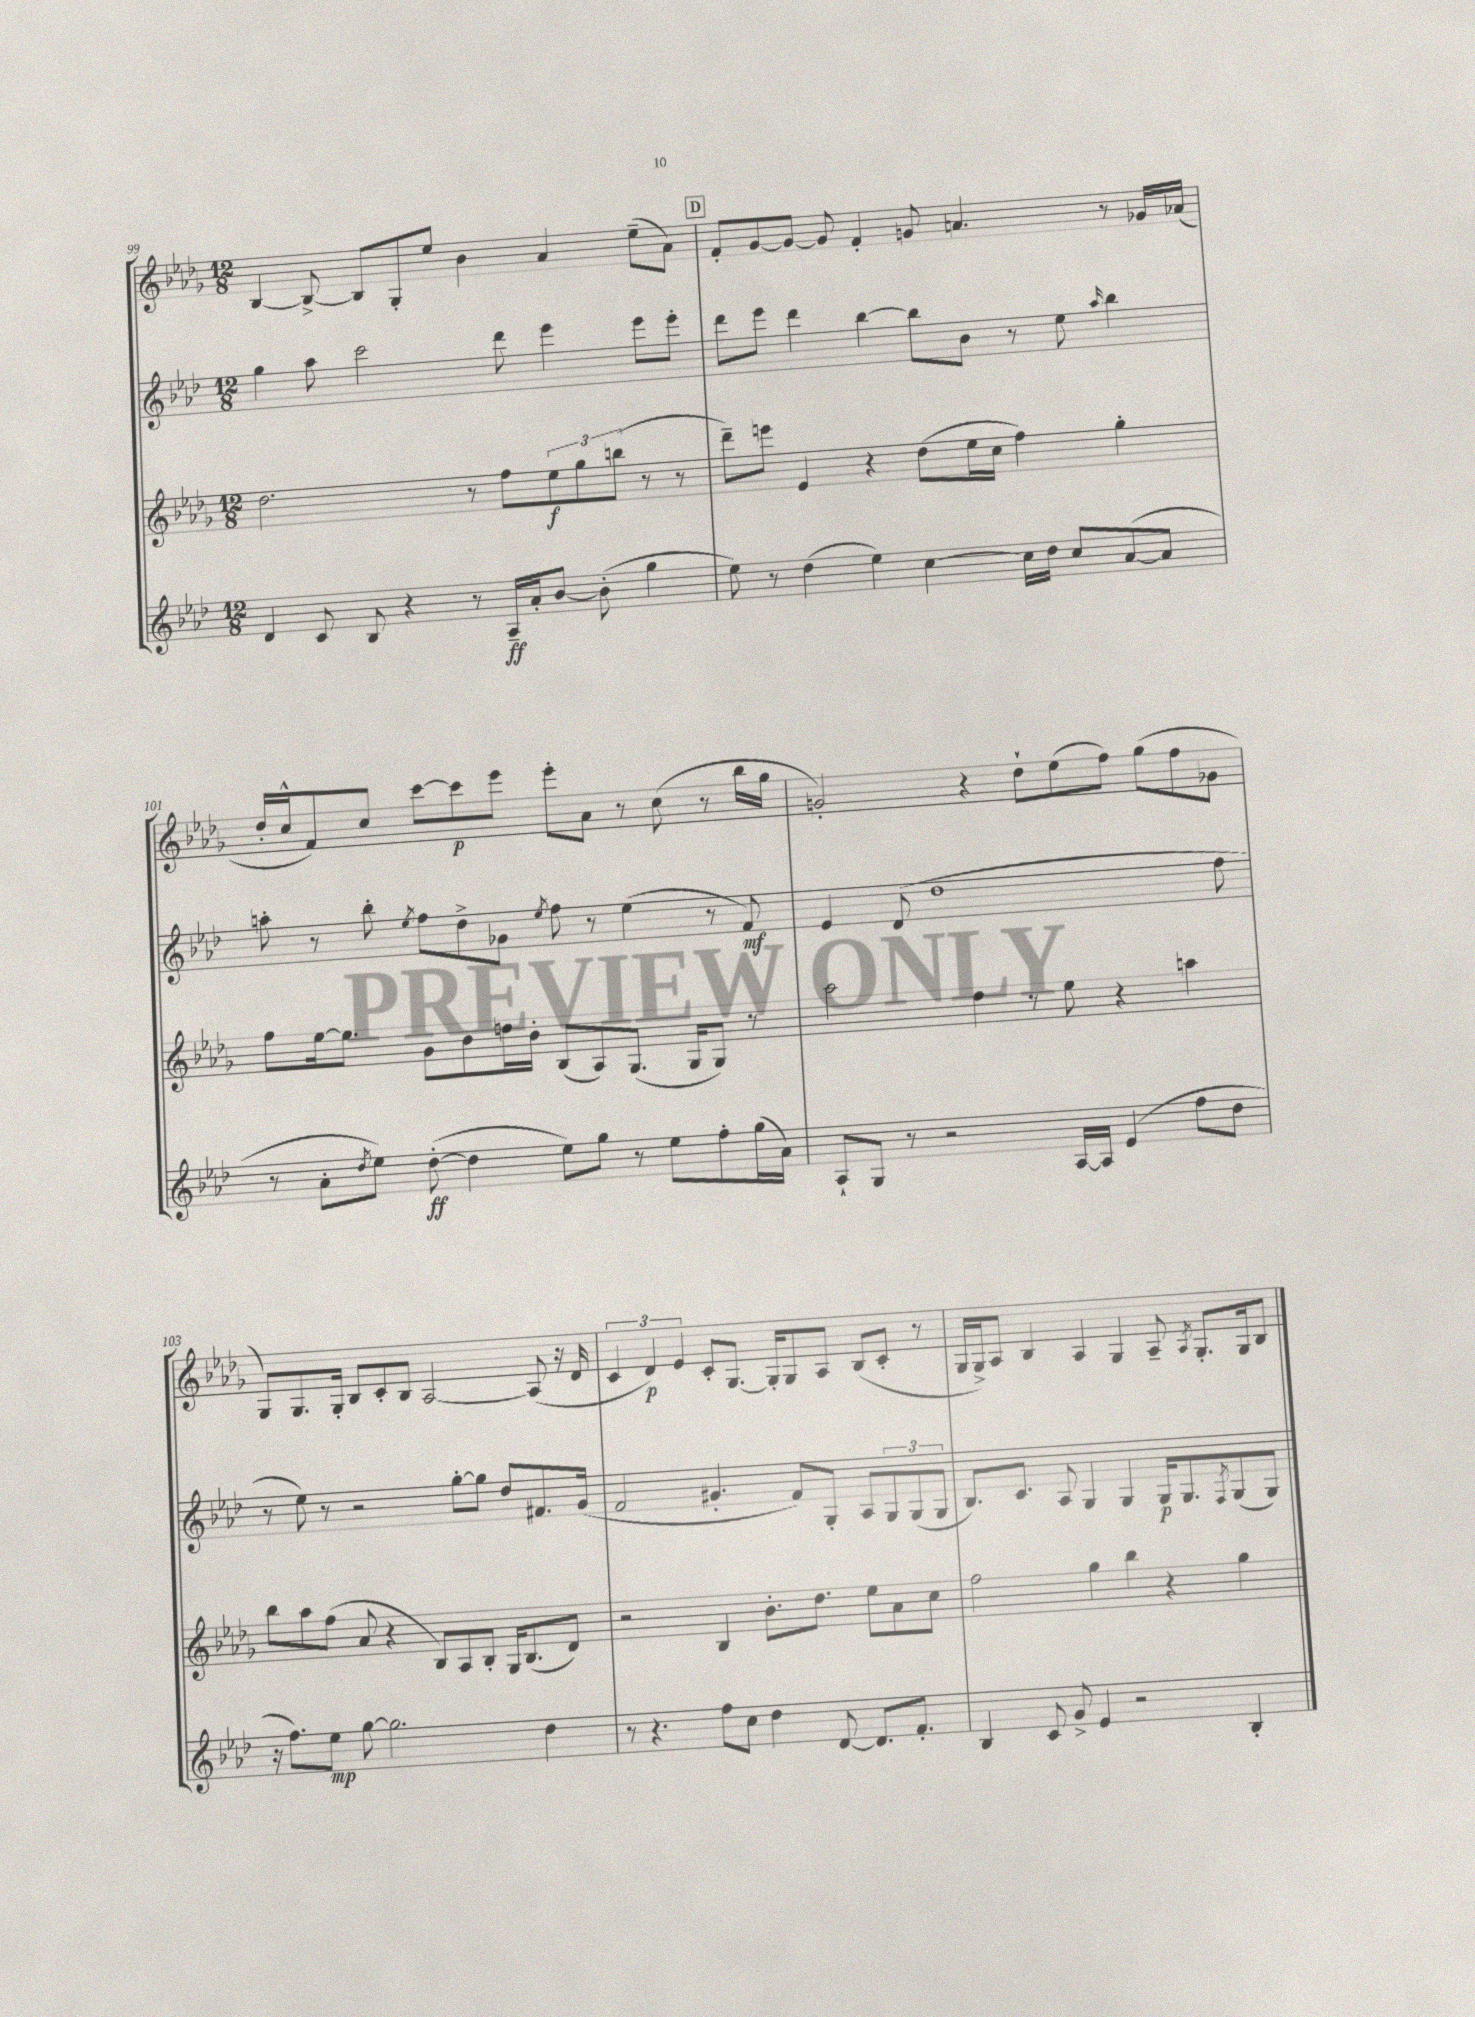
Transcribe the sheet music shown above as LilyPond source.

<<
\new StaffGroup <<
\new Staff = "s0" {
    \clef treble \key des \major \numericTimeSignature \time 12/8
    bes4~ bes8~-> bes8 ges8-. ees''8 bes'4 aes'4 ees''8--( aes'8) |
    \mark \markup { \box "D" } f'8-. ges'8~ ges'8~ ges'8 f'4-. g'8 a'4. r8 ges'16 aes'16( |
    des''16-. c''16-^ f'8) c''8 c'''8~ c'''8\p ees'''8 ees'''8-. aes'8 r8 c''8( r8 bes''16 ges''16 |
    g'2-.) r4 des''8-! ees''8( f''8) ges''8( f''8 ges'8 |
    ges8) ges8. ges16-. bes8 c'8-. bes8 aes2~ aes8( r16 des'16 |
    \tuplet 3/2 { c'4 des'4\p) ees'4 } c'8-. ges8.~ ges16-. ges8 aes8 bes8( c'8-. r8 |
    ges16 ges16->) aes8 bes4 aes4 ges4 aes8-- \acciaccatura { aes8 } ges8.-. ges16 bes8 \bar "|." |
}
\new Staff = "s1" {
    \clef treble \key aes \major \numericTimeSignature \time 12/8
    g''4 aes''8 c'''2 des'''8 ees'''4 ees'''8 ees'''8-. |
    \mark \markup { \box "D" } des'''8 ees'''8 des'''4 bes''4~ bes''8 bes'8 r8 ees''8 \grace { aes''16 } bes''4 |
    a''8-. r8 bes''8-. \acciaccatura { ees''8 } f''8 des''8-> ges'8 \acciaccatura { ees''8 } f''8 r8 ees''4( r8 f'8\mf) |
    ees'4 des'8( des''1 f''8 |
    r8 ees''8) r8 r2 g''8~-. g''8 des''8 fis'8. g'16( |
    f'2 gis'4.-. f'8) g8-. aes8 \tuplet 3/2 { g8 g8( g8 } |
    bes8.) c'8. aes8 g4 g4 g16\p g8. \acciaccatura { f8 } g8( g8) \bar "|." |
}
\new Staff = "s2" {
    \clef treble \key des \major \numericTimeSignature \time 12/8
    des''2. r8 f''8 \tuplet 3/2 { ees''8\f ges''8 b''8( } r8 r8 |
    \mark \markup { \box "D" } des'''8--) e'''8 ees'4 r4 des''8( ees''16 c''16 f''4) ges''4-. |
    f''8 ees''16~ ees''8. ges'8 bes'8 d''16 bes'16-. bes8( aes8) ges8.( ges16 ges8) r8 |
    aes''2 des''4 r8 ees''8 r4 a''4 |
    bes''8 aes''8 f''8( aes'8 r4 bes8) aes8 bes8-. ges16 bes8.( des'8) |
    r2 bes4 bes'8.-. des''8. ees''8 aes'8 c''8 |
    f''2 ges''4 bes''4 r4 ges''4 \bar "|." |
}
\new Staff = "s3" {
    \clef treble \key aes \major \numericTimeSignature \time 12/8
    des'4 c'8 bes8 r4 r8 aes16--\ff aes'16-. bes'8~ bes'8-.( g''4 |
    \mark \markup { \box "D" } ees''8) r8 des''4( ees''4) c''4~ c''16 des''16 c''8 aes'8~( aes'8 |
    r8 aes'8-. \acciaccatura { des''8 } ees''8) des''8~-.\ff( des''4 ees''8) g''8 r8 ees''8 f''8-. g''16( aes'16) |
    aes8-! g8 r8 r2 aes16~ aes16 ees'4( f''8 des''8 |
    r16 f''8.) ees''8\mp g''8~ g''2. des''4 |
    r8 r4. f''8 c''8 des''4 des'8~ des'8. f'8.-. |
    bes4 c'8 g'8-> ees'4 r2 bes4-. \bar "|." |
}
>>
>>
\layout { \context { \Score currentBarNumber = #99 } }
